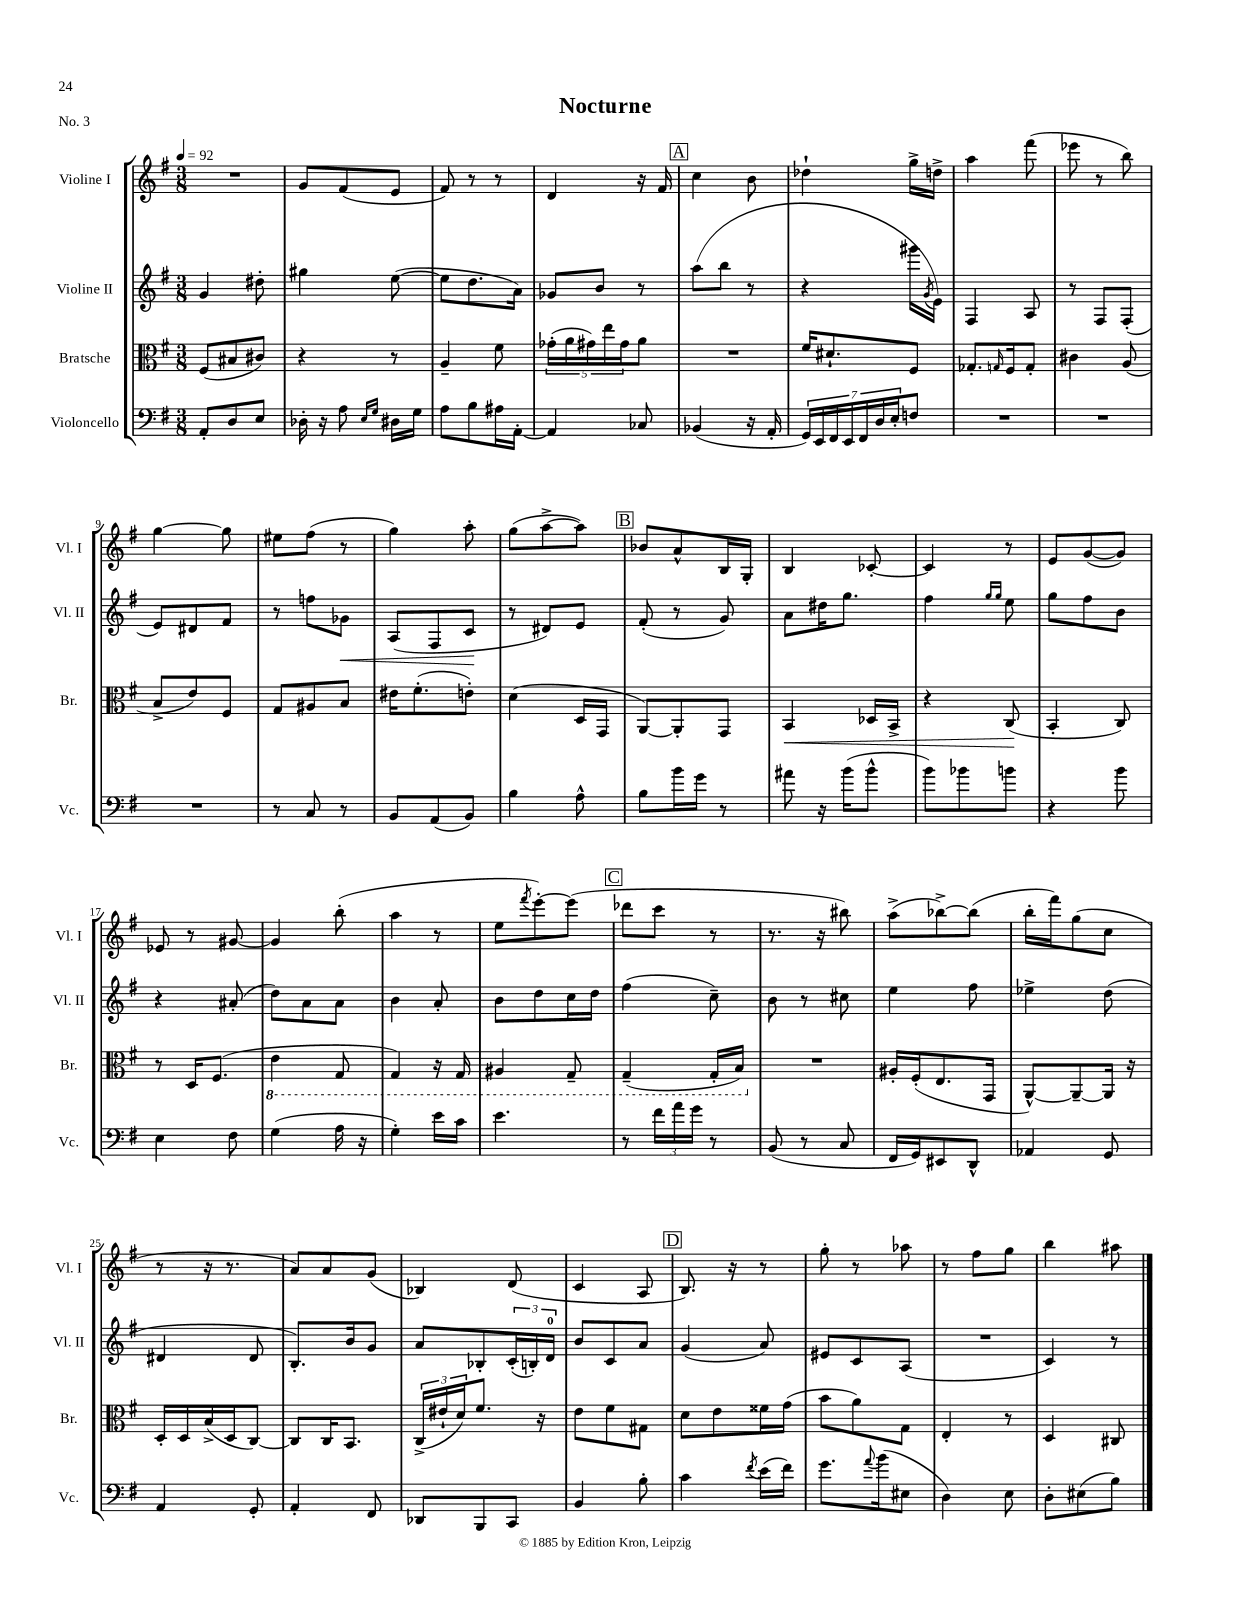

**kern	**kern	**kern	**kern
*staff4	*staff3	*staff2	*staff1
*clefF4	*clefC3	*clefG2	*clefG2
*k[f#]	*k[f#]	*k[f#]	*k[f#]
*M3/8	*M3/8	*M3/8	*M3/8
*MM92	*MM92	*MM92	*MM92
8AA'	(8F#	4g	4.r
8D	8B#	.	.
8E	8c#)	8dd#'	.
=	=	=	=
16D-'	4r	4gg#	8g
16r	.	.	.
8A	.	.	(8f#
16qqE	.	.	.
16qqG	.	.	.
16D#	8r	([8ee	8e
16G	.	.	.
=	=	=	=
8A	4A~	8ee]	8f#)
8B	.	8.dd	8r
16A#	8f#	.	8r
[16AA'	.	16a)	.
=	=	=	=
4AA]	(20g-'	8g-	4d
.	20a	.	.
.	20g#)	.	.
.	.	8b	.
.	20ee	.	.
.	20g#	.	.
8C-	8a	8r	16r
.	.	.	16f#
=	=	=	=
(4BB-	4.r	(8aa	4cc
.	.	8bb	.
16r	.	8r	8b
16AA'	.	.	.
=	=	=	=
28GG)	16f#	4r	4dd-`
28EE	.	.	.
.	8.d#`	.	.
28FF#	.	.	.
28EE	.	.	.
28FF#	.	.	.
28D	.	.	.
28E'	.	.	.
8F	8F#	16ggg#	16gg^
.	.	8qg	.
.	.	16e)	16dd^
=	=	=	=
4.r	8.G-'	4F#	4aa
.	16qqG	.	.
.	16F#	.	.
.	8G'	8A	(8fff#
=	=	=	=
4.r	4c#	8r	8eee-
.	.	8F#	8r
.	(8A	(8F#'	8bb)
=	=	=	=
4.r	8B^	8e)	[4gg
.	8e)	8d#	.
.	8F#	8f#	8gg]
=	=	=	=
8r	8G	8r	8ee#
8C	8A#	8ff	(8ff#
8r	8B	8g-	8r
=	=	=	=
8BB	16e#	(8A	4gg)
.	(8.f#'	.	.
(8AA	.	8F#	.
8BB)	8e')	8c	8aa'
=	=	=	=
4B	(4d	8r	(8gg
.	.	8d#)	[8aa^
8A^^	16D	8e	8aa])
.	16GG	.	.
=	=	=	=
8B	[8AA)	(8f#'	8b-
16b	8AA']	8r	8a^^
16g	.	.	.
8r	8GG	8g)	16B
.	.	.	16G'
=	=	=	=
8a#	4BB	8a	4B
16r	.	16dd#	.
(16b	.	8.gg	.
8b^^	16D-	.	[8c-'
.	16BB^	.	.
=	=	=	=
8b)	4r	4ff#	4c-]
8b-	.	.	.
.	.	16qqgg	.
.	.	16qqgg	.
8b	(8C	8ee	8r
=	=	=	=
4r	4BB'	8gg	8e
.	.	8ff#	([8g
8b	8C)	8b	8g])
=	=	=	=
4E	8r	4r	8e-
.	16D	.	8r
.	(8.F#	.	.
8F#	.	(8a#'	[8g#
=	=	=	=
(4G	4E	8dd)	4g#]
.	.	8a	.
16A	8GG	8a	(8bb'
16r	.	.	.
=	=	=	=
4G')	4GG)	4b	4aa
16e	16r	8a'	8r
16c	16GG	.	.
=	=	=	=
4.e	4AA#	8b	8ee
.	.	.	8qfff#
.	.	8dd	[8eee')
.	8GG~	16cc	(8eee]
.	.	16dd	.
=	=	=	=
8r	(4GG~	(4ff#	8ddd-
24f#	.	.	8ccc
24a	.	.	.
24g	.	.	.
8r	16GG'	8cc~)	8r
.	16BB)	.	.
=	=	=	=
(8BB	4.r	8b	8.r
8r	.	8r	.
.	.	.	16r
8C	.	8cc#	8bb#)
=	=	=	=
16FF#	16A#'	4ee	(8aa^
16GG)	(16F#'	.	.
8EE#	8.E	.	[8bb-^)
8DD^^	.	8ff#	(8bb-]
.	16GG	.	.
=	=	=	=
4AA-	[8AA^^)	4ee-^	16bb'
.	.	.	16fff#)
.	8AA~_	.	(8gg
8GG	16AA]	(8dd	8cc
.	16r	.	.
=	=	=	=
4AA	16D'	4d#	8r
.	16D	.	.
.	(16B^	.	16r
.	16D	.	8.r
8GG'	[8C)	8d#	.
=	=	=	=
4AA'	8C]	8.B')	8a)
.	16C	.	8a
.	8.BB	16b	.
8FF#	.	8g	(8g
=	=	=	=
8DD-	(24C^	8a	4B-)
.	24e#`	.	.
.	24d)	.	.
8BBB	8.f#	8B-'	.
8CC	.	(24c'	(8d
.	.	24B')	.
.	16r	.	.
.	.	24d	.
=	=	=	=
4BB	8e	8b	4c
.	8f#	8c	.
8B'	8G#	8a	8A
=	=	=	=
4c	8d	(4g	8.B)
.	8e	.	.
.	.	.	16r
8qf#	.	.	.
(16e	16f##	8a)	8r
16f#)	(16g	.	.
=	=	=	=
8.g	8b	8e#	8gg'
.	8a)	8c	8r
8qqa	.	.	.
(16b	.	.	.
8E#	8G	(8A	8aa-
=	=	=	=
4D)	4E'	4.r	8r
.	.	.	8ff#
8E	8r	.	8gg
=	=	=	=
8D'	4D	4c)	4bb
(8E#	.	.	.
8B)	8C#	8r	8aa#
==	==	==	==
*-	*-	*-	*-
